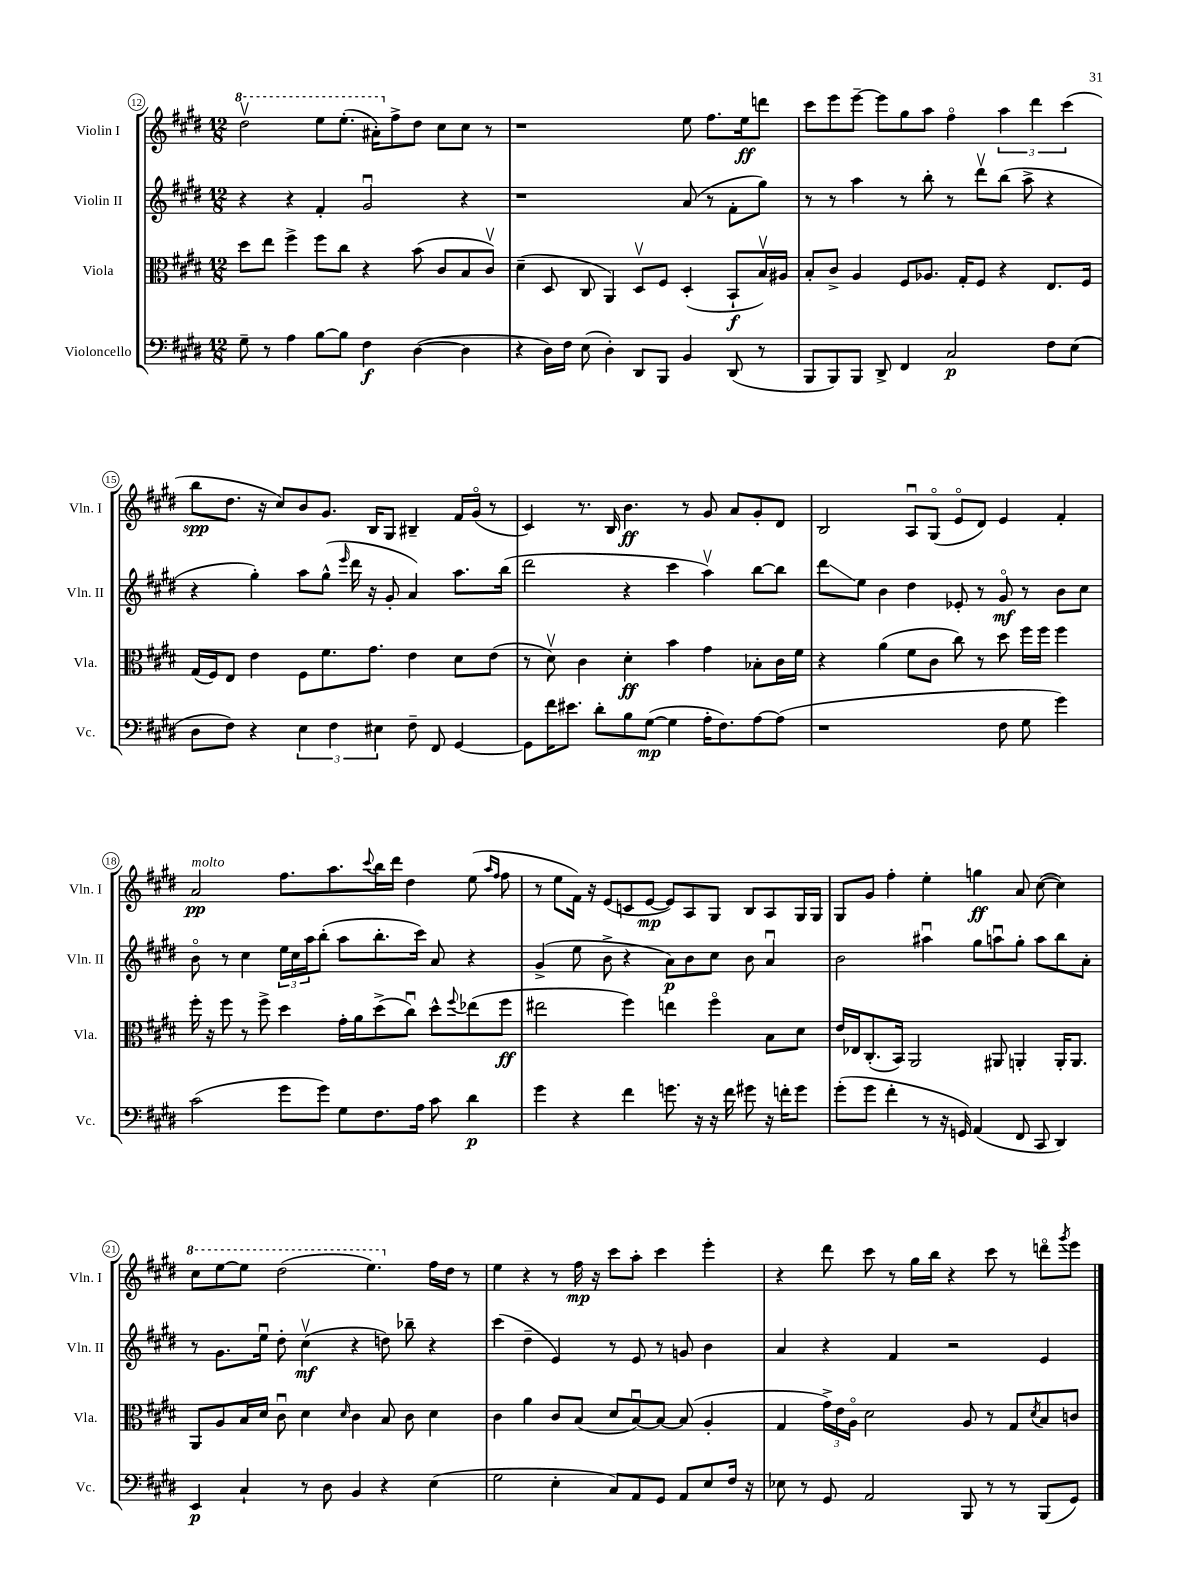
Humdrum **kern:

**kern	**kern	**kern	**kern
*staff4	*staff3	*staff2	*staff1
*clefF4	*clefC3	*clefG2	*clefG2
*k[f#c#g#d#]	*k[f#c#g#d#]	*k[f#c#g#d#]	*k[f#c#g#d#]
*M12/8	*M12/8	*M12/8	*M12/8
8G#~	8dd#	4r	2ddd#v
8r	8ee	.	.
4A	4ff#^	4r	.
[8B	8ff#	4f#'	8eee
8B]	8cc#	.	(8.eee'
4F#	4r	2g#u	.
.	.	.	16aa#')
.	.	.	8ff#^
([4D#	(8b	.	8dd#
.	8c#	.	8cc#
4D#]	8B	4r	8cc#
.	8c#v)	.	8r
=	=	=	=
4r	(4d#~	1r	1r
16D#)	8D#	.	.
16F#	.	.	.
(8E	8C#	.	.
4D#')	4AA)	.	.
8DD#	8D#v	.	.
8BBB	8F#	.	.
4BB	(4D#'	(8a	8ee
.	.	8r	8.ff#
(8DD#	8BB`	8f#'	.
.	.	.	16ee
8r	16Bv)	8gg#)	8ddd
.	16A#	.	.
=	=	=	=
8BBB	8B'	8r	8ccc#
8BBB)	8c#^	8r	8eee
8BBB	4A	4aa	[8eee~
8DD#^	.	.	8eee]
4FF#	8F#	8r	8gg#
.	8.A-	8bb'	8aa
2C#	.	8r	4ff#o
.	16G#'	.	.
.	8F#	8ddd#v	.
.	4r	(8bb	6aa
.	.	8aa^	.
.	.	.	6ddd#
8F#	8.E	4r	.
.	.	.	(6ccc#
(8E	.	.	.
.	16F#	.	.
=	=	=	=
8D#	(16G#	4r	8bb
.	16F#)	.	.
8F#)	8E	.	8.dd#
4r	4e	4gg#')	.
.	.	.	16r
.	.	.	8cc#)
6E	8F#	8aa	8b
.	8.f#	(8gg#^^	8.g#
6F#	.	.	.
.	.	16qqeee	.
.	.	16ddd#	.
.	8.g#	16r	16B
6E#	.	.	.
.	.	8g#'	8G#
8F#~	4e	4a)	4B#~
8FF#	.	.	.
[4GG#	8d#	8.aa	16f#
.	.	.	(16g#o
.	(8e	.	8r
.	.	(16bb	.
=	=	=	=
8GG#]	8r	2ddd#	4c#)
16f#	8d#v)	.	.
8.e#	.	.	.
.	4c#	.	8.r
8d#'	.	.	.
.	.	.	16B
8B	4d#'	4r	4.b
([8G#	.	.	.
4G#]	4b	4ccc#	.
.	.	.	8r
16A'	4g#	4aav)	8g#
8.F#)	.	.	.
.	.	.	8a
[8A	8B-'	[8bb	8g#'
(8A]	16c#	8bb]	8d#
.	16f#	.	.
=	=	=	=
1r	4r	8ddd#	2B
.	.	8ee	.
.	(4a	4b	.
.	8f#	4dd#	8Au
.	8c#	.	(8G#o
.	8cc#)	8e-'	8eo
.	8r	8r	8d#)
8F#	8dd#	8g#o	4e
8G#	16ff#	8r	.
.	16ff#	.	.
4g#)	4ff#	8b	4f#'
.	.	8cc#	.
=	=	=	=
(2c#	16ff#'	8bo	2a
.	16r	.	.
.	8ff#	8r	.
.	8r	4cc#	.
.	8ff#^	.	.
8g#	4dd#	24ee	8.ff#
.	.	24cc#	.
.	.	24aa	.
8g#)	.	(8bb'	.
.	.	.	8.aa
8G#	16g#'	8aa	.
.	16a	.	.
.	.	.	8qqccc#
8.F#	(8dd#^	8.bb'	16bb
.	.	.	16ddd#
.	8cc#u)	.	4dd#
16A	.	16ccc#)	.
8c#	8dd#^^	8a	.
.	8qqff#	.	.
4d#	(8ee-	4r	(8ee
.	.	.	16qqaa
.	.	.	16qqff#
.	8ff#	.	8ff#
=	=	=	=
4g#	2ee#	(4g#^	8r
.	.	.	8ee
4r	.	8ee	16f#)
.	.	.	16r
.	.	8b^	(8e
4f#	4ff#)	4r	8c
.	.	.	[8e
8.g	4ee	8a)	8e])
.	.	8b	8A
16r	.	.	.
16r	4ff#o	8cc#	8G#
16f#	.	.	.
8g#	.	8b	8B
16r	8B	4au	8A
16f'	.	.	.
8g#	8d#	.	16G#
.	.	.	16G#
=	=	=	=
(8g#'	16e	2b	8G#
.	16E-	.	.
8g#	(8.C#'	.	8g#
4f#'	.	.	4ff#'
.	16BB)	.	.
.	2AA	.	.
8r	.	4aa#u	4ee'
16r	.	.	.
16GG)	.	.	.
(4AA	.	8gg#	4gg
.	8AA#	8aau	.
8FF#	4AA'	8gg#'	8a
8CC#	.	8aa	([8cc#
4DD#)	16AA'	8bb	4cc#])
.	8.AA	.	.
.	.	8a'	.
=	=	=	=
4EE	8AA	8r	8ccc#
.	8A	8.g#	[8eee
4C#`	16B	.	8eee]
.	16d#	16eeu	.
.	8c#u	8dd#'	(2ddd#
8r	4d#	(4cc#v	.
8D#	.	.	.
.	16qqd#	.	.
4BB	4c#	4r	.
.	.	.	4.eee)
4r	8B	8dd)	.
.	8c#	8bb-~	.
(4E	4d#	4r	16ff#
.	.	.	16dd#
.	.	.	8r
=	=	=	=
2G#	4c#	(4ccc#	4ee
.	4a	4dd#~	4r
4E'	8c#	4e)	8r
.	(8B	.	16ff#
.	.	.	16r
8C#)	8d#	8r	8ccc#
8AA	[8Bu)	8e	8aa'
8GG#	8B_	8r	4ccc#
8AA	(8B]	8g	.
8E	4A'	4b	4eee'
16F#	.	.	.
16r	.	.	.
=	=	=	=
8E-	4G#	4a	4r
8r	.	.	.
8GG#	24g#^)	4r	8ddd#
.	24e	.	.
.	24Ao	.	.
2AA	2d#	.	8ccc#
.	.	4f#	8r
.	.	.	16gg#
.	.	.	16bb
.	.	2r	4r
8BBB	8A	.	.
8r	8r	.	8ccc#
8r	8G#	.	8r
.	8qd#	.	.
(8BBB	8B	4e	8dddo
.	.	.	8qggg#
8GG#)	8c	.	8eee
==	==	==	==
*-	*-	*-	*-
